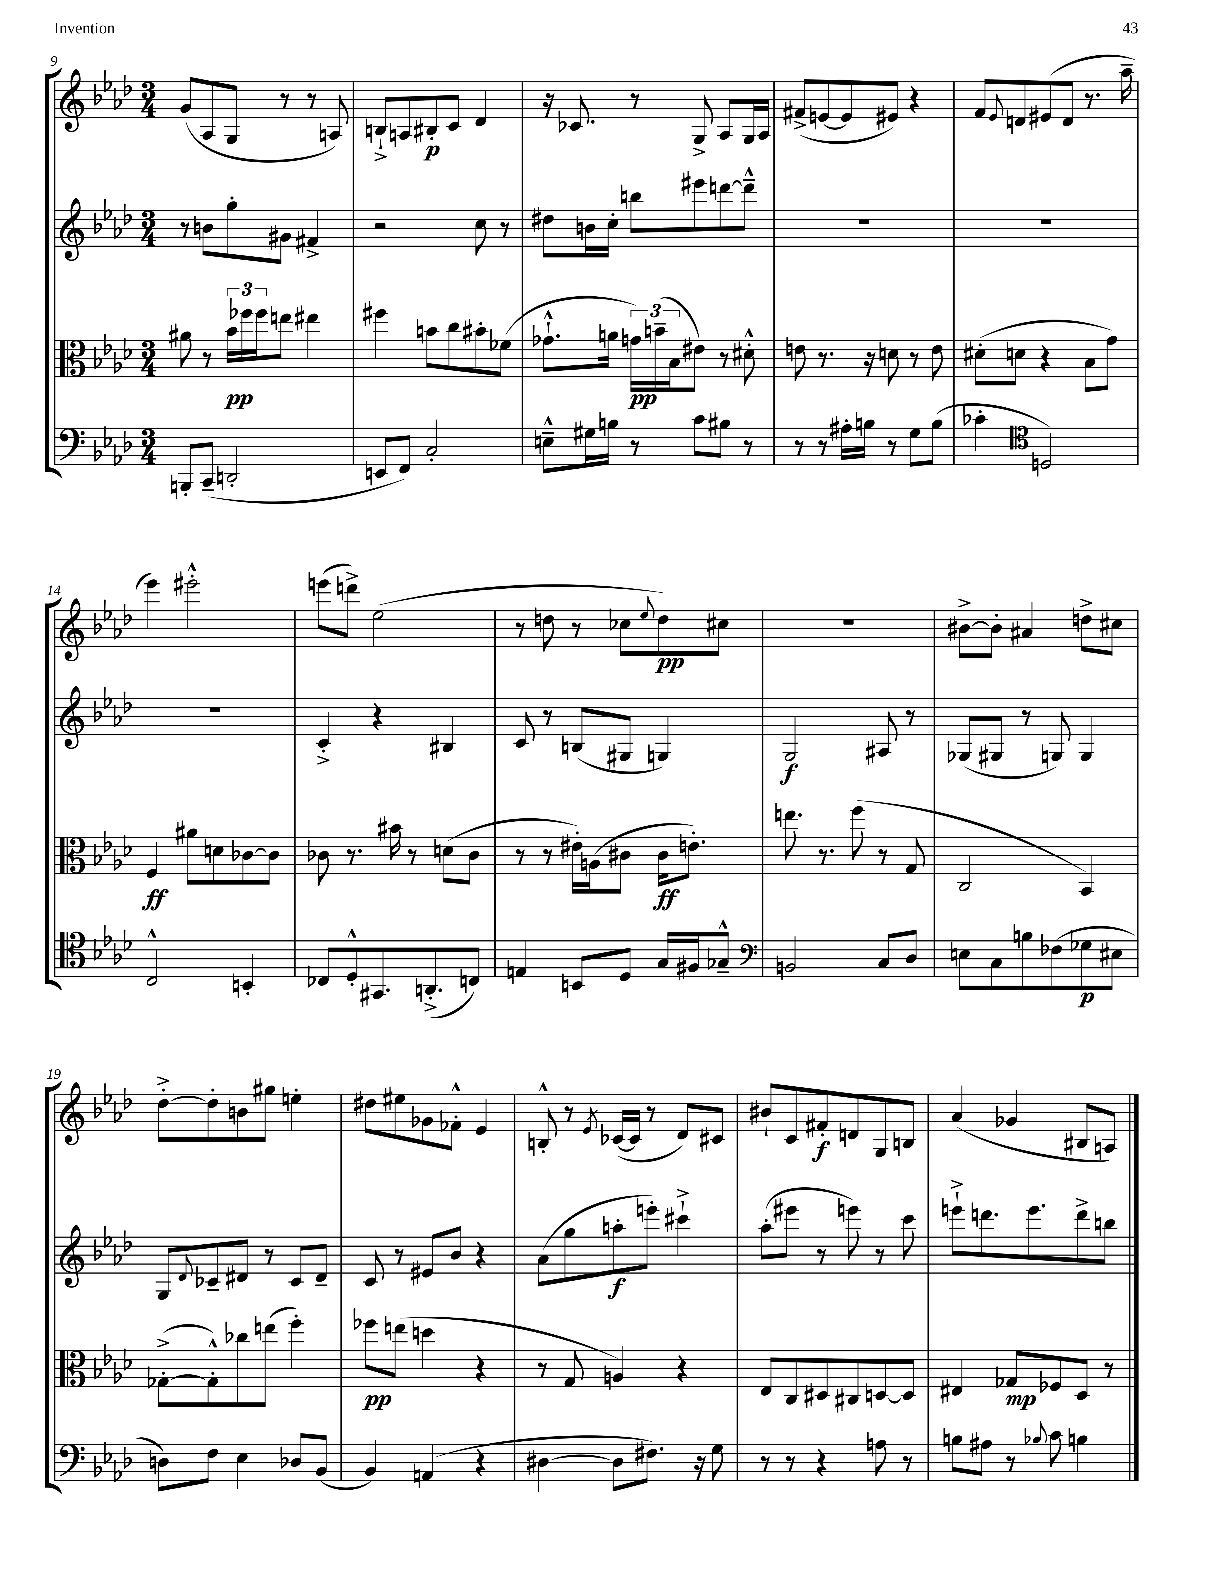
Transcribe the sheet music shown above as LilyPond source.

<<
\new StaffGroup <<
\new Staff = "s0" {
    \clef treble \key aes \major \numericTimeSignature \time 3/4
    g'8( aes8 g8 r8 r8 a8) |
    b8-!-> a8 bis8-.\p c'8 des'4 |
    r16 ces'8. r8 g8-> aes8 g16 aes16 |
    fis'8->( e'8~ e'8 eis'8) r4 |
    f'8 \appoggiatura { ees'8 } d'8 eis'8( d'8 r8. aes''16-- |
    ees'''4) eis'''2-.-^ |
    e'''8( d'''8->) ees''2( |
    r8 d''8 r8 ces''8 \appoggiatura { ees''8 } d''8\pp) cis''8 |
    R2. |
    bis'8~-> bis'8-. ais'4 d''8-> cis''8 |
    des''8~-.-> des''8-. b'8 gis''8 e''4-. |
    dis''8 eis''8 ges'8 fes'8-.-^ ees'4 |
    b8-.-^ r8 \acciaccatura { ees'8 } ces'16~( ces'16 r8 des'8) cis'8 |
    bis'8-! c'8 fis'8-.\f d'8 g8 b8 |
    aes'4( ges'4 bis8 a8) \bar "|." |
}
\new Staff = "s1" {
    \clef treble \key aes \major \numericTimeSignature \time 3/4
    r8 b'8 g''8-. gis'8 fis'4-> |
    r2 c''8 r8 |
    dis''8 b'16 c''16-. b''8 eis'''8 d'''8~ d'''8---^ |
    R2. |
    R2. |
    R2. |
    c'4-.-> r4 bis4 |
    c'8 r8 b8( gis8 g4) |
    g2\f ais8 r8 |
    ges8( gis8 r8 g8) g4 |
    g8 \appoggiatura { des'8 } ces'8-- dis'8 r8 ces'8 dis'8-- |
    c'8 r8 eis'8 bes'8 r4 |
    aes'8( g''8 a''8-.\f e'''8-.) cis'''4-!-> |
    aes''8-.( eis'''8 r8 e'''8) r8 c'''8 |
    e'''8-!-> d'''8. e'''8. d'''8-> b''8 \bar "|." |
}
\new Staff = "s2" {
    \clef alto \key aes \major \numericTimeSignature \time 3/4
    ais'8 r8 \tuplet 3/2 { bes'16\pp fes''16 fes''16 } e''8 eis''4 |
    fis''4 b'8 c''8 bis'8-. fes'8( |
    ges'8.-!-^ a'16 \tuplet 3/2 { g'16\pp) b'16--( bes16 } eis'8) r8 dis'8-.-^ |
    e'8 r8. r16 d'8 r8 e'8 |
    dis'8-.( d'8 r4 bes8 g'8) |
    f4\ff ais'8 d'8 ces'8~ ces'8 |
    ces'8 r8. bis'16 r8 d'8( ces'8 |
    r8 r8 eis'16-.) a16( cis'8 cis'16\ff e'8.-.) |
    e''8. r8. f''8( r8 g8 |
    c2 bes,4) |
    ges8~-.->( ges8-.-^) ces''8 e''8( f''4-.) |
    fes''8\pp e''8( d''4 r4 |
    r8 g8 a4) r4 |
    ees8 c8 dis8 cis8 d8~ d8 |
    eis4 ges8\mp fes8 des8 r8 \bar "|." |
}
\new Staff = "s3" {
    \clef bass \key aes \major \numericTimeSignature \time 3/4
    b,,8-. c,8--( d,2-. |
    e,8 f,8) c2-. |
    e8---^ gis16 b16 r8 c'8 bis8 r8 |
    r8 r8 ais16-. b16 r8 g8 b8( |
    ces'4-. \clef tenor d2) |
    c2-^ b,4-. |
    ces8 des8-.-^ gis,8. a,8.-.->( c8) |
    e4 b,8 des8 g16 fis16 ges8---^ |
    \clef bass b,2 c8 des8 |
    e8 c8 b8 fes8( ges8\p eis8 |
    d8) f8 ees4 des8 bes,8( |
    bes,4) a,4( r4 |
    dis4~ dis8 fis8.) r16 g8 |
    r8 r8 r4 a8 r8 |
    b8 ais8 r8 \appoggiatura { bes8 } c'8 b4 \bar "|." |
}
>>
>>
\layout { \context { \Score currentBarNumber = #9 } }
